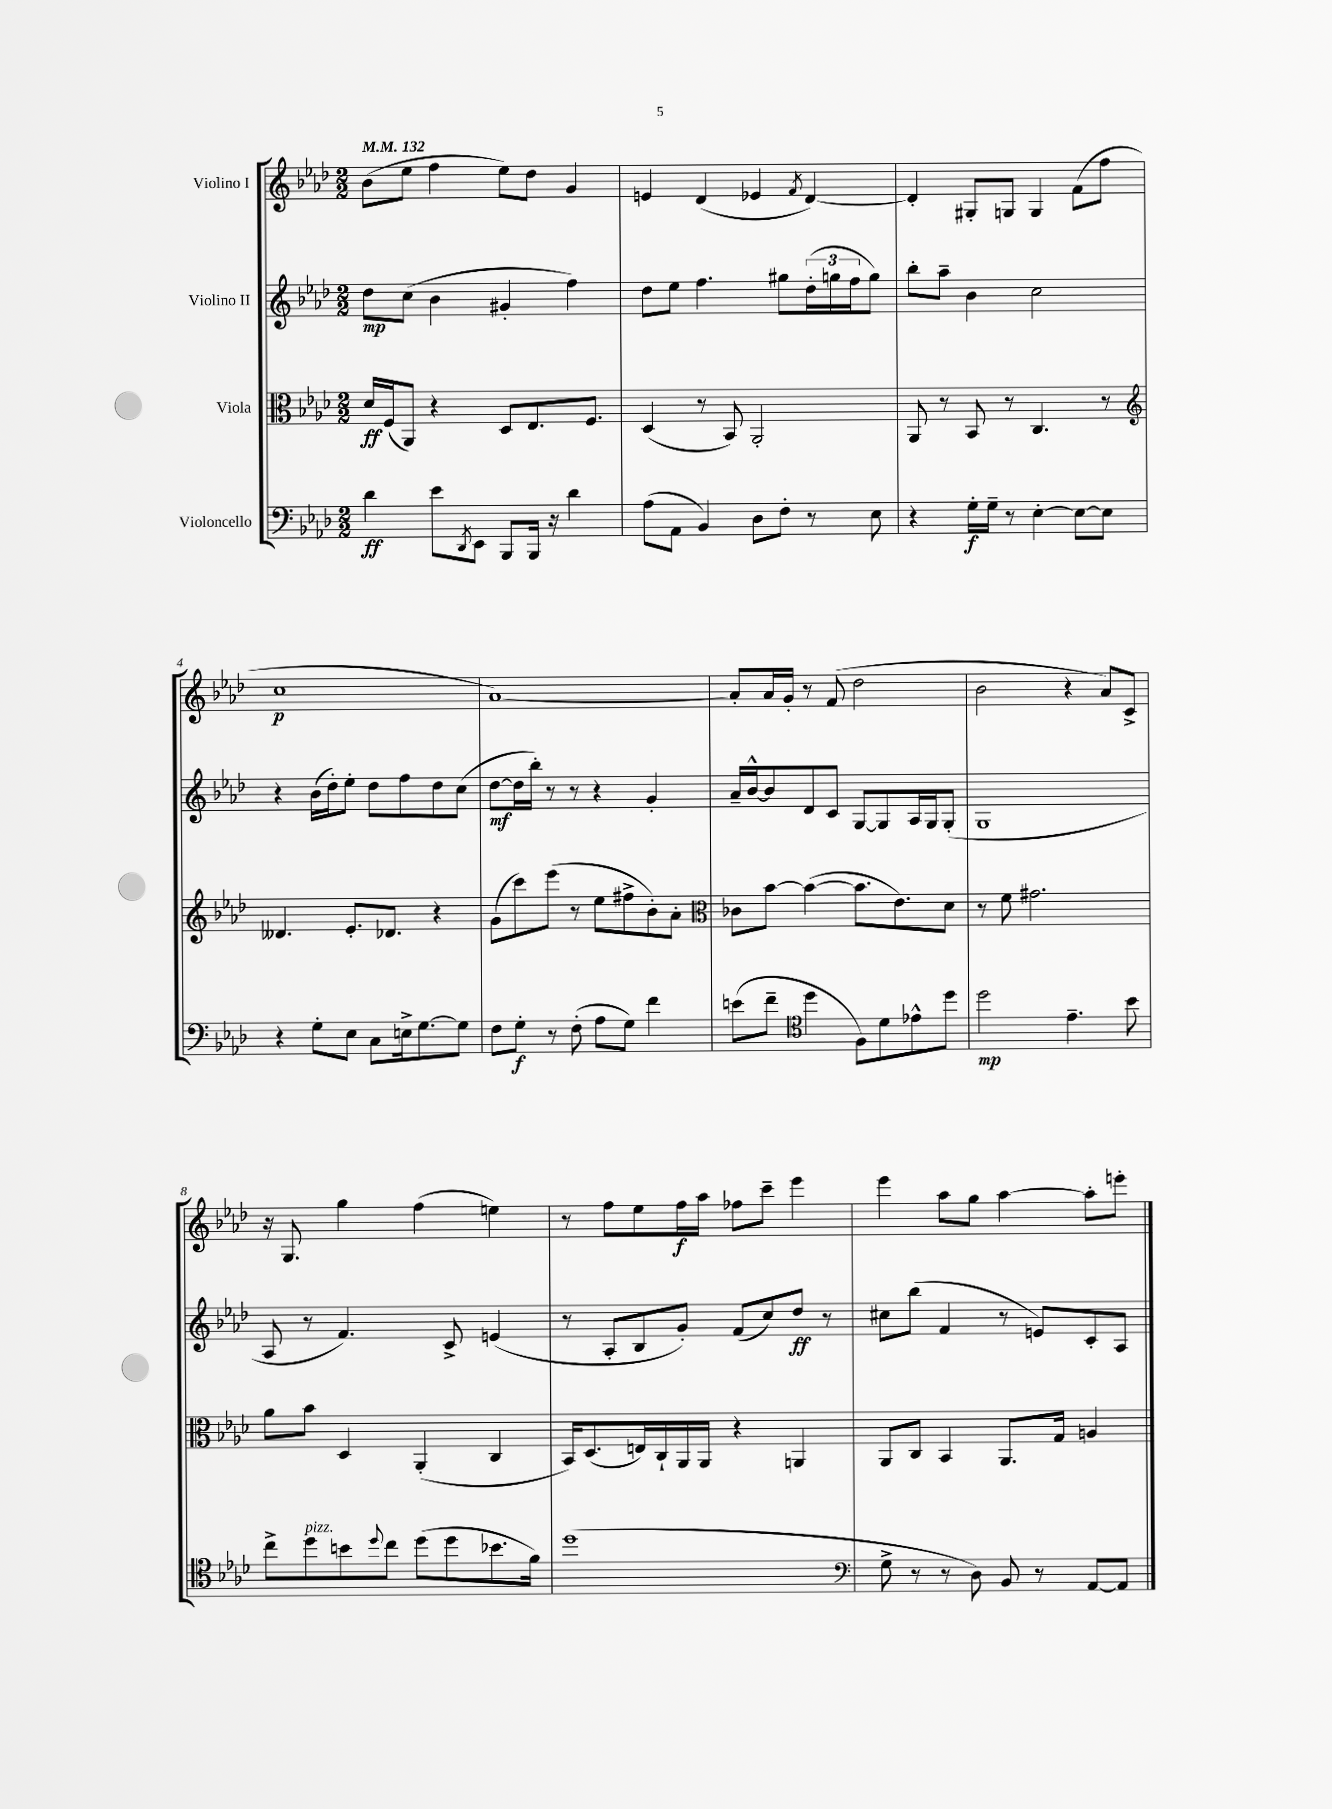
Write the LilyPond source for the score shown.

<<
\new StaffGroup <<
\new Staff = "s0" \with { instrumentName = "Violino I" } {
    \clef treble \key aes \major \numericTimeSignature \time 2/2 \tempo 4 = 132
    bes'8( ees''8 f''4 ees''8) des''8 g'4 |
    e'4 des'4( ees'4 \acciaccatura { f'8 } des'4~) |
    des'4-. gis8-. g8 g4 f'8( f''8 |
    c''1\p |
    aes'1~) |
    aes'8-. aes'16 g'16-. r8 f'8( des''2 |
    bes'2 r4 aes'8) c'8-> |
    r16 g8. g''4 f''4( e''4) |
    r8 f''8 ees''8 f''16\f aes''16 fes''8 c'''8-- ees'''4 |
    ees'''4 aes''8 g''8 aes''4~ aes''8-. e'''8-. \bar "|." |
}
\new Staff = "s1" \with { instrumentName = "Violino II" } {
    \clef treble \key aes \major \numericTimeSignature \time 2/2
    des''8\mp c''8( bes'4 gis'4-. f''4) |
    des''8 ees''8 f''4. gis''8 \tuplet 3/2 { des''16-.( g''16 f''16 } g''8) |
    bes''8-. aes''8-- bes'4 c''2 |
    r4 bes'16( des''16-.) ees''8-. des''8 f''8 des''8 c''8( |
    des''8~\mf des''16 bes''16-.) r8 r8 r4 g'4-. |
    aes'16-- bes'16~-^ bes'8 des'8 c'8 g8~ g8 aes16 g16 g8-.( |
    g1 |
    aes8 r8 f'4.) c'8-> e'4( |
    r8 aes8-. bes8 g'8-.) f'8( c''8) des''8\ff r8 |
    cis''8 bes''8( f'4 r8 e'8) c'8-. aes8 \bar "|." |
}
\new Staff = "s2" \with { instrumentName = "Viola" } {
    \clef alto \key aes \major \numericTimeSignature \time 2/2
    des'16\ff f16( aes,8) r4 des8 ees8. f8. |
    des4( r8 bes,8) aes,2-. |
    aes,8 r8 bes,8 r8 c4. r8 |
    \clef treble deses'4. ees'8.-. des'8. r4 |
    g'8( c'''8) ees'''8( r8 ees''8 fis''8-> bes'8-.) aes'8-. |
    \clef alto ces'8 bes'8~ bes'4~( bes'8. ees'8.) des'8 |
    r8 f'8 gis'2. |
    aes'8 bes'8 des4 aes,4-.( c4 |
    bes,16) des8.( e16) c16-! aes,16 aes,16 r4 a,4 |
    aes,8 c8 bes,4 aes,8. g16 a4 \bar "|." |
}
\new Staff = "s3" \with { instrumentName = "Violoncello" } {
    \clef bass \key aes \major \numericTimeSignature \time 2/2
    des'4\ff ees'8 \acciaccatura { des,8 } ees,8 bes,,8 bes,,16 r16 des'4 |
    aes8( aes,8 bes,4) des8 f8-. r8 ees8 |
    r4 g16-.\f g16-- r8 ees4~-. ees8~ ees8 |
    r4 g8-. ees8 c8 e16-> g8.~ g8 |
    f8 g8-.\f r8 f8-.( aes8 g8) f'4 |
    e'8( f'8-- \clef tenor des''4 f8) des'8 ees'8-^ des''8 |
    des''2\mp ees'4.-- bes'8 |
    c''8-> des''8^\markup { \italic "pizz." } b'8 \appoggiatura { des''8 } c''8 des''8( des''8 bes'8. f'16) |
    des''1( |
    \clef bass g8-> r8 r8 des8) bes,8 r8 aes,8~ aes,8 \bar "|." |
}
>>
>>
